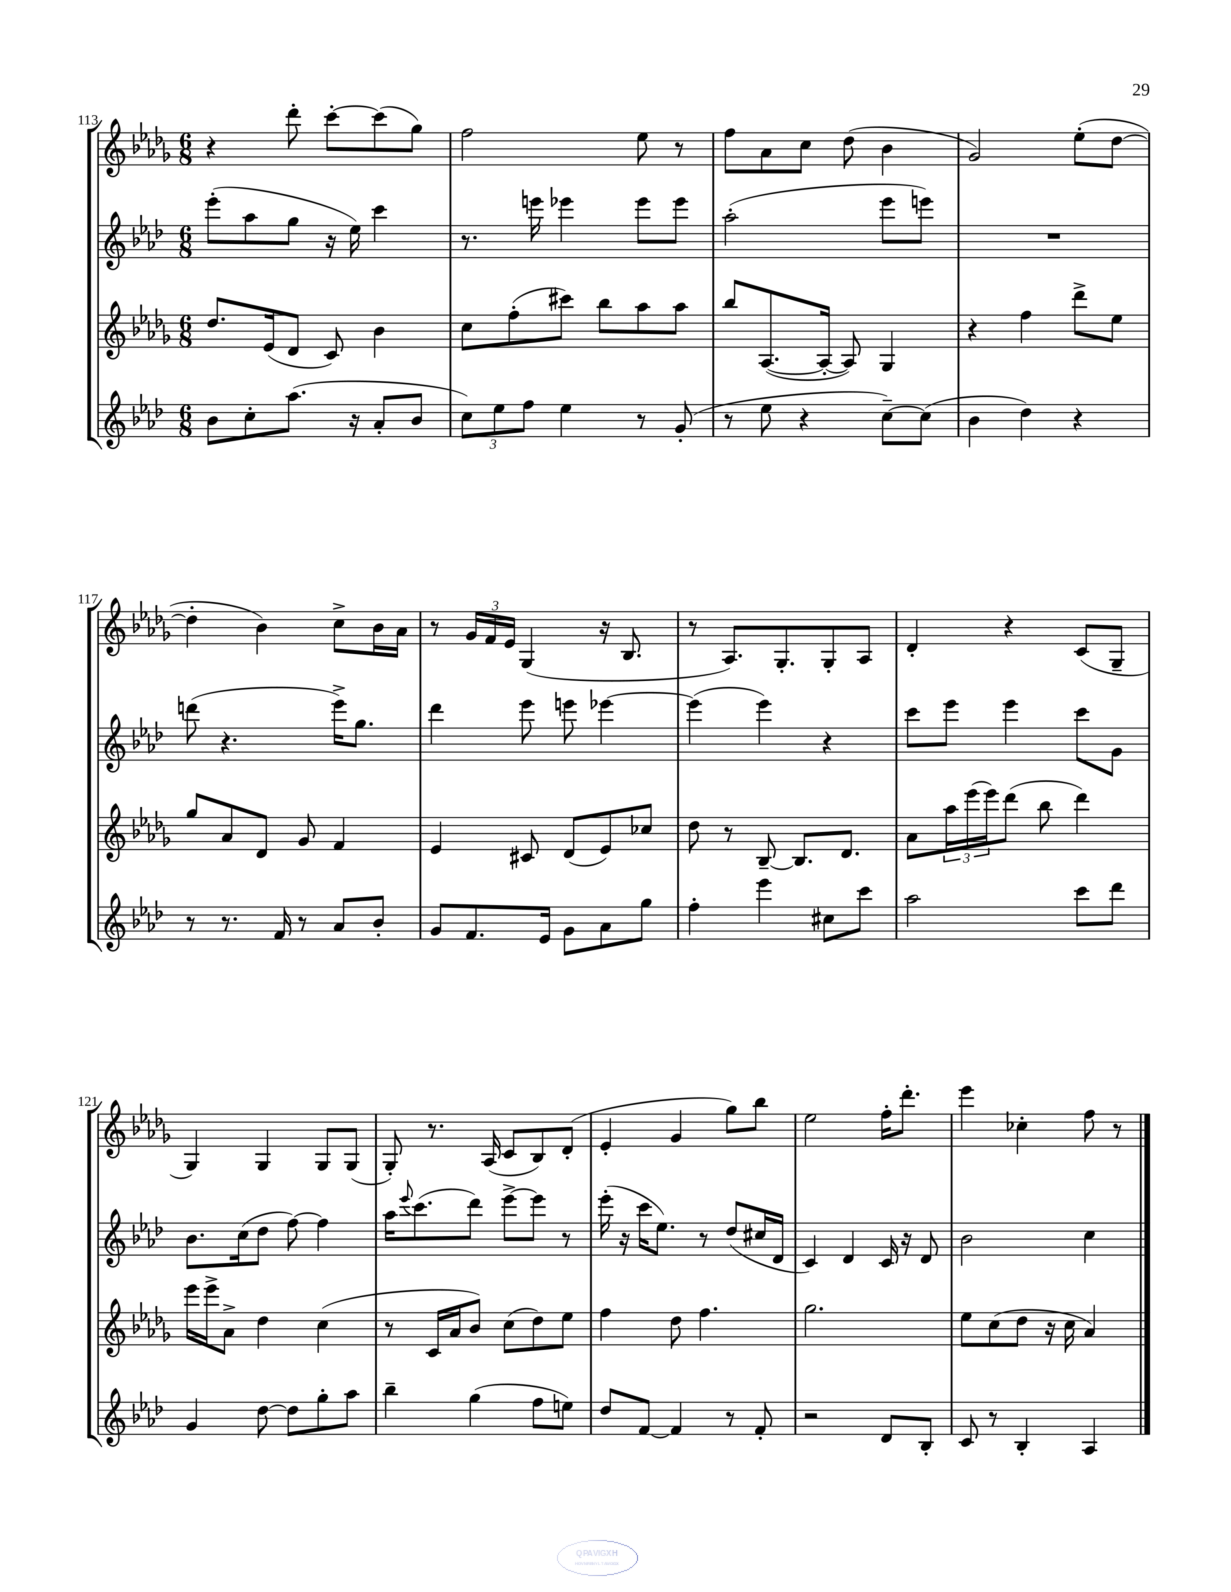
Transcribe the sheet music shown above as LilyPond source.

<<
\new StaffGroup <<
\new Staff = "s0" {
    \clef treble \key des \major \numericTimeSignature \time 6/8
    r4 des'''8-. c'''8~-. c'''8( ges''8) |
    f''2 ees''8 r8 |
    f''8 aes'8 c''8 des''8( bes'4 |
    ges'2) ees''8-.( des''8~ |
    des''4-. bes'4) c''8-> bes'16 aes'16 |
    r8 \tuplet 3/2 { ges'16 f'16 ees'16 } ges4( r16 bes8. |
    r8 aes8.) ges8.-. ges8-. aes8 |
    des'4-. r4 c'8( ges8-- |
    ges4) ges4 ges8 ges8( |
    ges8-.) r8. aes16( c'8 bes8) des'8-.( |
    ees'4-. ges'4 ges''8) bes''8 |
    ees''2 f''16-. des'''8.-. |
    ees'''4 ces''4-. f''8 r8 \bar "|." |
}
\new Staff = "s1" {
    \clef treble \key aes \major \numericTimeSignature \time 6/8
    ees'''8-.( aes''8 g''8 r16 ees''16) c'''4 |
    r8. e'''16 ees'''4 ees'''8 ees'''8 |
    aes''2-.( ees'''8 e'''8) |
    R2. |
    d'''8( r4. ees'''16->) g''8. |
    des'''4 ees'''8 e'''8 ees'''4~ |
    ees'''4( ees'''4) r4 |
    c'''8 ees'''8 ees'''4 c'''8 g'8 |
    bes'8. c''16( des''8 f''8~) f''4 |
    aes''16 \appoggiatura { ees'''8 } c'''8.( des'''8) ees'''8~-> ees'''8 r8 |
    ees'''16-.( r16 c'''16 ees''8.) r8 des''8( cis''16 des'16 |
    c'4) des'4 c'16 r16 des'8 |
    bes'2 c''4 \bar "|." |
}
\new Staff = "s2" {
    \clef treble \key des \major \numericTimeSignature \time 6/8
    des''8. ees'16( des'8 c'8) bes'4 |
    c''8 f''8-.( cis'''8) bes''8 aes''8 aes''8 |
    bes''8 aes8.~( aes16~-. aes8) ges4 |
    r4 f''4 des'''8-> ees''8 |
    ges''8 aes'8 des'8 ges'8 f'4 |
    ees'4 cis'8 des'8( ees'8) ces''8 |
    des''8 r8 bes8~-- bes8. des'8. |
    aes'8 \tuplet 3/2 { aes''16 ees'''16( ees'''16) } des'''8( bes''8 des'''4) |
    ees'''16 ees'''16-> aes'8-> des''4 c''4( |
    r8 c'16 aes'16 bes'8) c''8( des''8) ees''8 |
    f''4 des''8 f''4. |
    ges''2. |
    ees''8 c''8( des''8 r16 c''16 aes'4) \bar "|." |
}
\new Staff = "s3" {
    \clef treble \key aes \major \numericTimeSignature \time 6/8
    bes'8 c''8-. aes''8.( r16 aes'8-. bes'8 |
    \tuplet 3/2 { c''8) ees''8 f''8 } ees''4 r8 g'8-.( |
    r8 ees''8 r4 c''8~--) c''8( |
    bes'4 des''4) r4 |
    r8 r8. f'16 r8 aes'8 bes'8-. |
    g'8 f'8. ees'16 g'8 aes'8 g''8 |
    f''4-. ees'''4 cis''8 c'''8 |
    aes''2 c'''8 des'''8 |
    g'4 des''8~ des''8 g''8-. aes''8 |
    bes''4-- g''4( f''8 e''8) |
    des''8 f'8~ f'4 r8 f'8-. |
    r2 des'8 bes8-. |
    c'8 r8 bes4-. aes4 \bar "|." |
}
>>
>>
\layout { \context { \Score currentBarNumber = #113 } }
